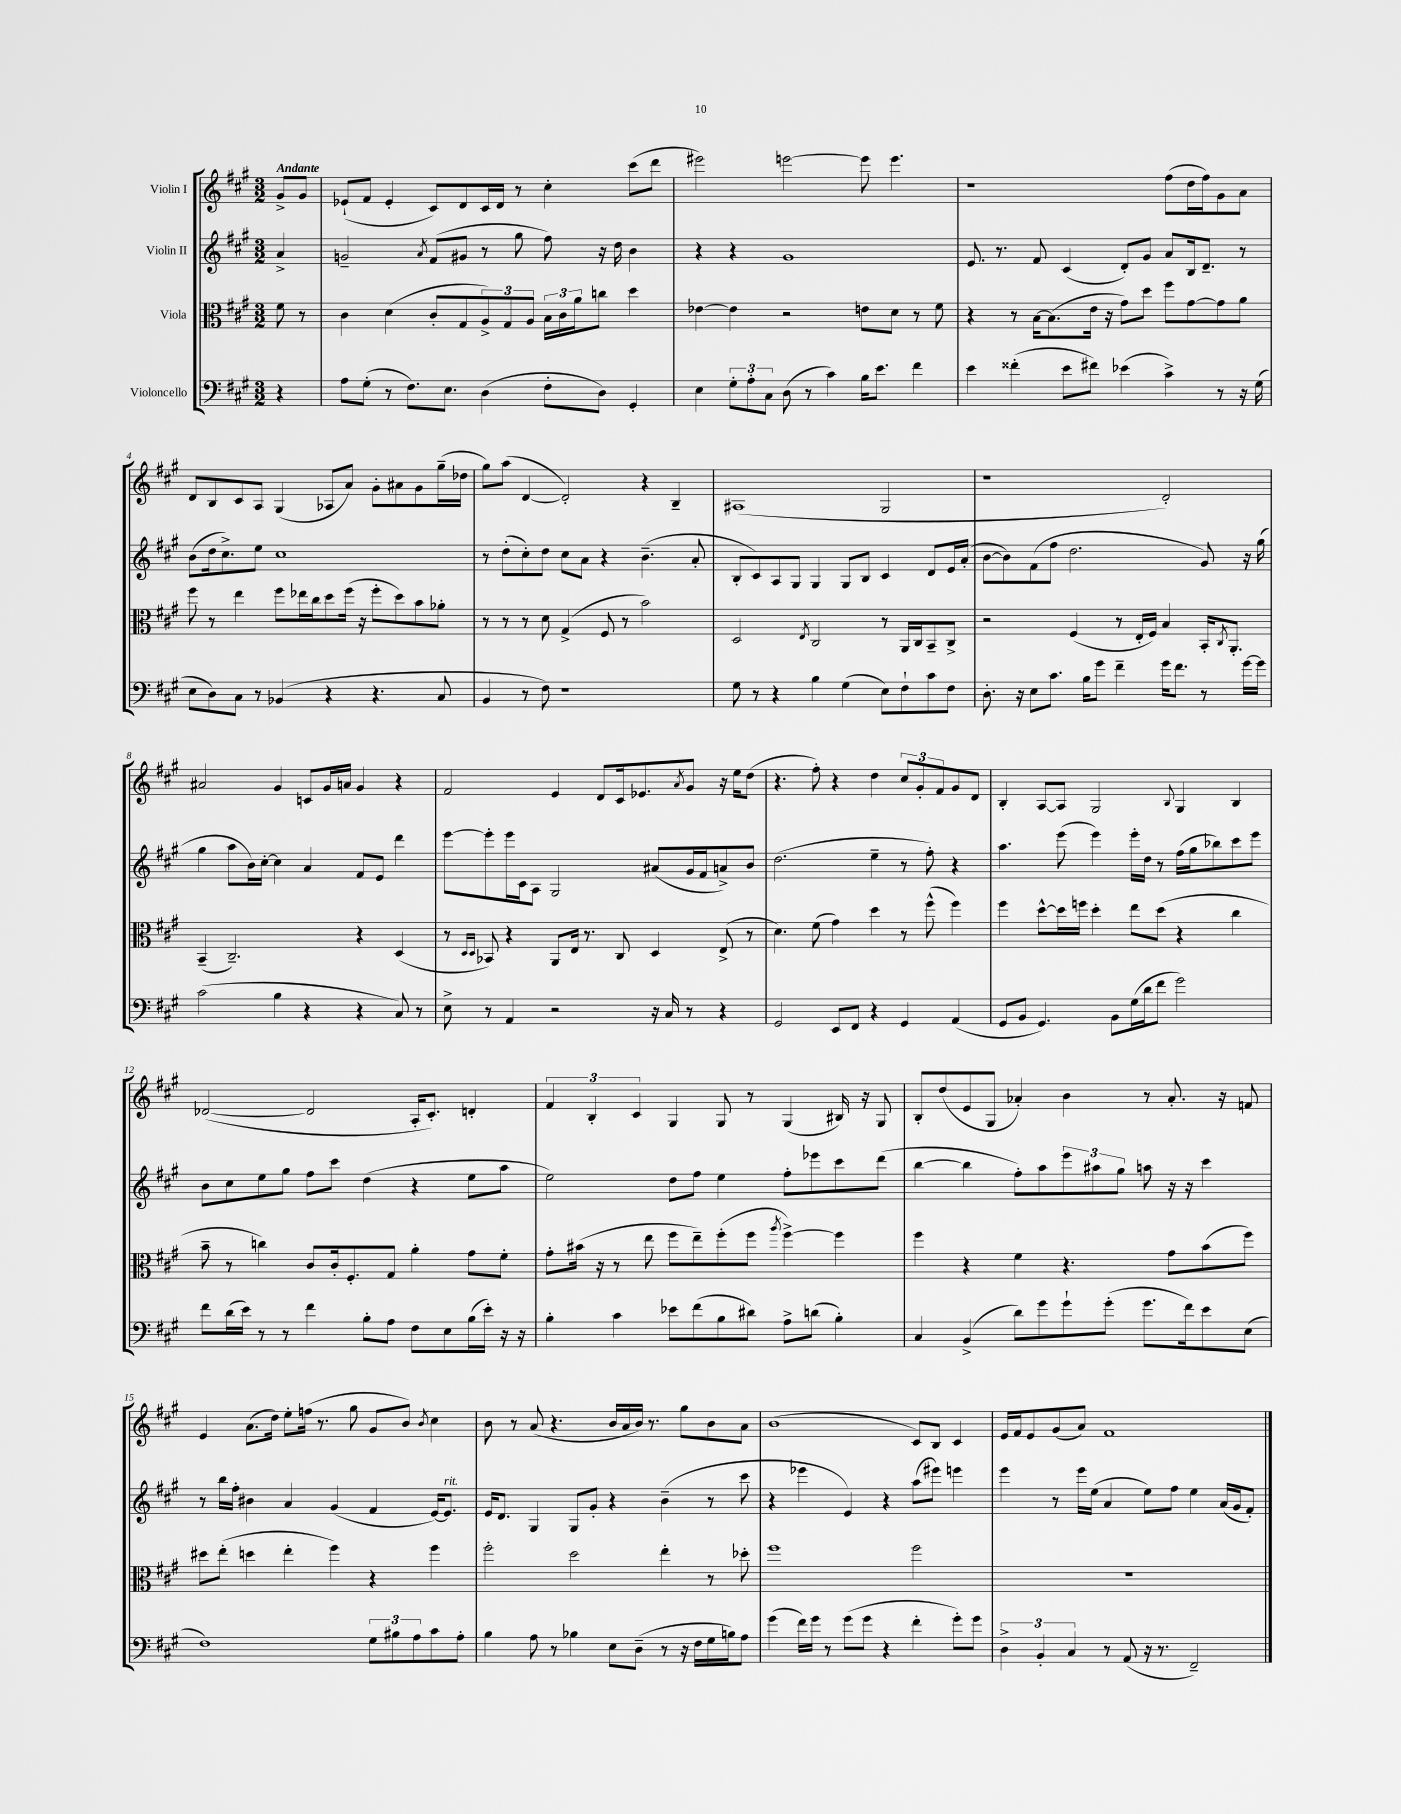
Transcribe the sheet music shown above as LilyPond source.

<<
\new StaffGroup <<
\new Staff = "s0" \with { instrumentName = "Violin I" } {
    \clef treble \key a \major \numericTimeSignature \time 3/2 \partial 4 \tempo "Andante"
    gis'8-> gis'8 |
    ees'8-!( fis'8 ees'4-. cis'8) d'8 cis'16 d'16 r8 cis''4-. cis'''8( d'''8 |
    eis'''2) e'''2~ e'''8 e'''4. |
    r1 fis''8( d''16 fis''16) gis'8 a'8 |
    d'8 b8 cis'8 a8 gis4( aes8 a'8) gis'8-. ais'8 gis'8 gis''16--( des''16 |
    gis''8) a''8( d'4~ d'2-.) r4 b4-- |
    ais1( gis2 |
    r1 d'2-.) |
    ais'2 gis'4 c'8 gis'16 a'16 gis'4 r4 |
    fis'2 e'4 d'8 cis'16 ees'8. \acciaccatura { a'8 } gis'8 r16 e''16 d''8( |
    r4. fis''8-.) r4 d''4 \tuplet 3/2 { cis''8 gis'8-. fis'8 } gis'8 d'8 |
    b4-. a8~ a8 gis2 \appoggiatura { b8 } gis4 b4 |
    des'2~( des'2 a16-. cis'8.-.) d'4-. |
    \tuplet 3/2 { fis'4 b4-. cis'4 } gis4 gis8 r8 gis4( bis16) r16 gis8 |
    b8-. d''8( e'8 gis8 aes'4-.) b'4 r8 aes'8.-. r16 f'8 |
    e'4 a'8.( d''16) e''8-. f''16( r8. gis''8 gis'8 b'8) \acciaccatura { b'8 } cis''4 |
    b'8 r8 a'8( r4. b'16 a'16 b'16) r8. gis''8 b'8 a'8 |
    b'1( cis'8) b8 cis'4 |
    e'16 fis'16 e'8 gis'8( a'8) fis'1 \bar "|." |
}
\new Staff = "s1" \with { instrumentName = "Violin II" } {
    \clef treble \key a \major \numericTimeSignature \time 3/2 \partial 4
    a'4-> |
    g'2-- \acciaccatura { a'8 } fis'8( gis'8 r8 gis''8 fis''8) r16 d''16 b'4 |
    r4 r4 gis'1 |
    e'8. r8. fis'8 cis'4( d'8-.) gis'8 a'8 b16 d'8.-- r8 |
    b'8( d''16 cis''8.->) e''8 cis''1 |
    r8 d''8-.( cis''8-.) d''8 cis''8 a'8 r4 b'4.--( a'8-. |
    b8-. cis'8) a8 gis8 gis4 gis8 b8 cis'4 d'8 e'16 a'16-.( |
    b'8~ b'8) fis'8( fis''8 d''2. gis'8) r16 gis''16( |
    gis''4 a''8 b'16) cis''16~-. cis''4 a'4 fis'8 e'8 d'''4 |
    e'''8~ e'''8-. e'''16 cis'16 a8 gis2 ais'8( gis'16 fis'16 a'8->) b'8 |
    d''2.( e''4-- r8 fis''8-.) r4 |
    a''4. e'''8( e'''4) e'''16-. d''16 r8 fis''16( gis''16 bes''8) cis'''8 e'''8 |
    b'8 cis''8 e''8 gis''8 fis''8 cis'''8 d''4( r4 e''8 a''8 |
    e''2) d''8 fis''8 e''4 fis''8-. ees'''8 cis'''8 d'''8( |
    b''4~ b''4 fis''8-.) a''8 \tuplet 3/2 { e'''8 ais''8 gis''8 } a''8 r16 r16 cis'''4 |
    r8 b''16 fis''16-. bis'4 a'4 gis'4( fis'4 e'16~) e'8.^\markup { \italic "rit." } |
    e'16 d'8. gis4 gis8 gis'8-. r4 b'4--( r8 cis'''8 |
    r4 ees'''4 e'4) r4 a''8( eis'''8) e'''4 |
    e'''4 r8 e'''16 e''16( a'4 e''8) fis''8 e''4 a'16( gis'16 fis'8-.) \bar "|." |
}
\new Staff = "s2" \with { instrumentName = "Viola" } {
    \clef alto \key a \major \numericTimeSignature \time 3/2 \partial 4
    fis'8 r8 |
    cis'4 d'4( cis'8-. gis8 \tuplet 3/2 { a8->) gis8 a8 } \tuplet 3/2 { b16 cis'16 a'16 } c''8 d''4 |
    ees'4~ ees'4 r2 e'8 d'8 r8 fis'8 |
    r4 r8 b16~ b8.( e'16 r16 gis'8) d''8 fis''8 gis'8~ gis'8 a'8 |
    fis''8 r8 e''4 fis''8 ees''16 cis''16 d''8 fis''16( r16 fis''8-. d''8) b'8 aes'8-. |
    r8 r8 r8 d'8 gis4->( fis8 r8 b'2) |
    d2 \acciaccatura { e8 } cis2 r8 a,16 cis16 b,8-- cis8-> |
    r2 fis4( r8 e16-. fis16) b4 b,16-. \acciaccatura { cis8 } a,8.-. |
    b,4--( cis2.--) r4 d4( |
    r8 \grace { d16 d16 } bes,8) r4 a,8 e16 r8. cis8 d4 e8->( r8 |
    d'4.) fis'8( gis'4) d''4 r8 fis''8-^( fis''4) |
    fis''4 d''8~-^ d''16 f''16 d''4-. e''8 d''8( r4 cis''4 |
    b'8-- r8 c''4) cis'8 cis'16-. fis8.-. gis8 a'4-. gis'8 fis'8-. |
    gis'8-. bis'16( r16 r8 e''8 fis''8 e''8--) fis''8-.( fis''8 \acciaccatura { a''8 } fis''4~->) fis''4 |
    fis''4 r4 fis'4 r4. gis'8 b'8( fis''8) |
    dis''8 e''8-.( d''4 e''4-. fis''4) r4 fis''4 |
    fis''2-. d''2 e''4-. r8 des''8-. |
    fis''1 fis''2 |
    R1. \bar "|." |
}
\new Staff = "s3" \with { instrumentName = "Violoncello" } {
    \clef bass \key a \major \numericTimeSignature \time 3/2 \partial 4
    r4 |
    a8 gis8-.( r8 fis8.) e8. d4( fis8-. d8) gis,4-. |
    e4 \tuplet 3/2 { gis8-. a8-. cis8 } d8( r8 cis'4) b16 e'8. fis'4 |
    e'4 fisis'4-.( e'8 fis'8) ees'4( cis'4->) r8 r16 gis16( |
    e8 d8) cis8 r8 bes,4( r4 r4. cis8 |
    b,4 r8 fis8) r1 |
    gis8 r8 r4 b4 gis4( e8) fis8-! cis'8 fis8 |
    d8.-. r16 e8 cis'8. b16 gis'8 fis'4-- gis'16 fis'8. r8 gis'16~ gis'16 |
    cis'2( b4 r4 r4 cis8) r8 |
    e8-> r8 a,4 r2 r16 cis16 r8 r4 |
    gis,2 e,8 fis,8 r4 gis,4 a,4( |
    gis,8 b,8 gis,4.) b,8 gis16( d'16 fis'8 gis'2) |
    fis'8 d'16( e'16) r8 r8 fis'4 b8-. a8 fis8 e8 b16( e'16-.) r16 r16 |
    b4-. cis'4 ees'8 fis'8( b8 dis'8) a8-> d'8( b4-.) |
    cis4 b,4->( d'8) gis'8 gis'8-! gis'8-.( gis'8. fis'16) e'8 e8( |
    fis1) \tuplet 3/2 { gis8 bis8 a8 } cis'8 a8-. |
    b4 a8 r8 bes4 e8 d8--( r8 r16 fis16 gis16 b16) a8 |
    gis'4( fis'16) gis'16 r8 gis'8( gis'8 r4 fis'4-. gis'8-.) gis'8 |
    \tuplet 3/2 { d4-> b,4-. cis4 } r8 a,8( r16 r8. fis,2--) \bar "|." |
}
>>
>>
